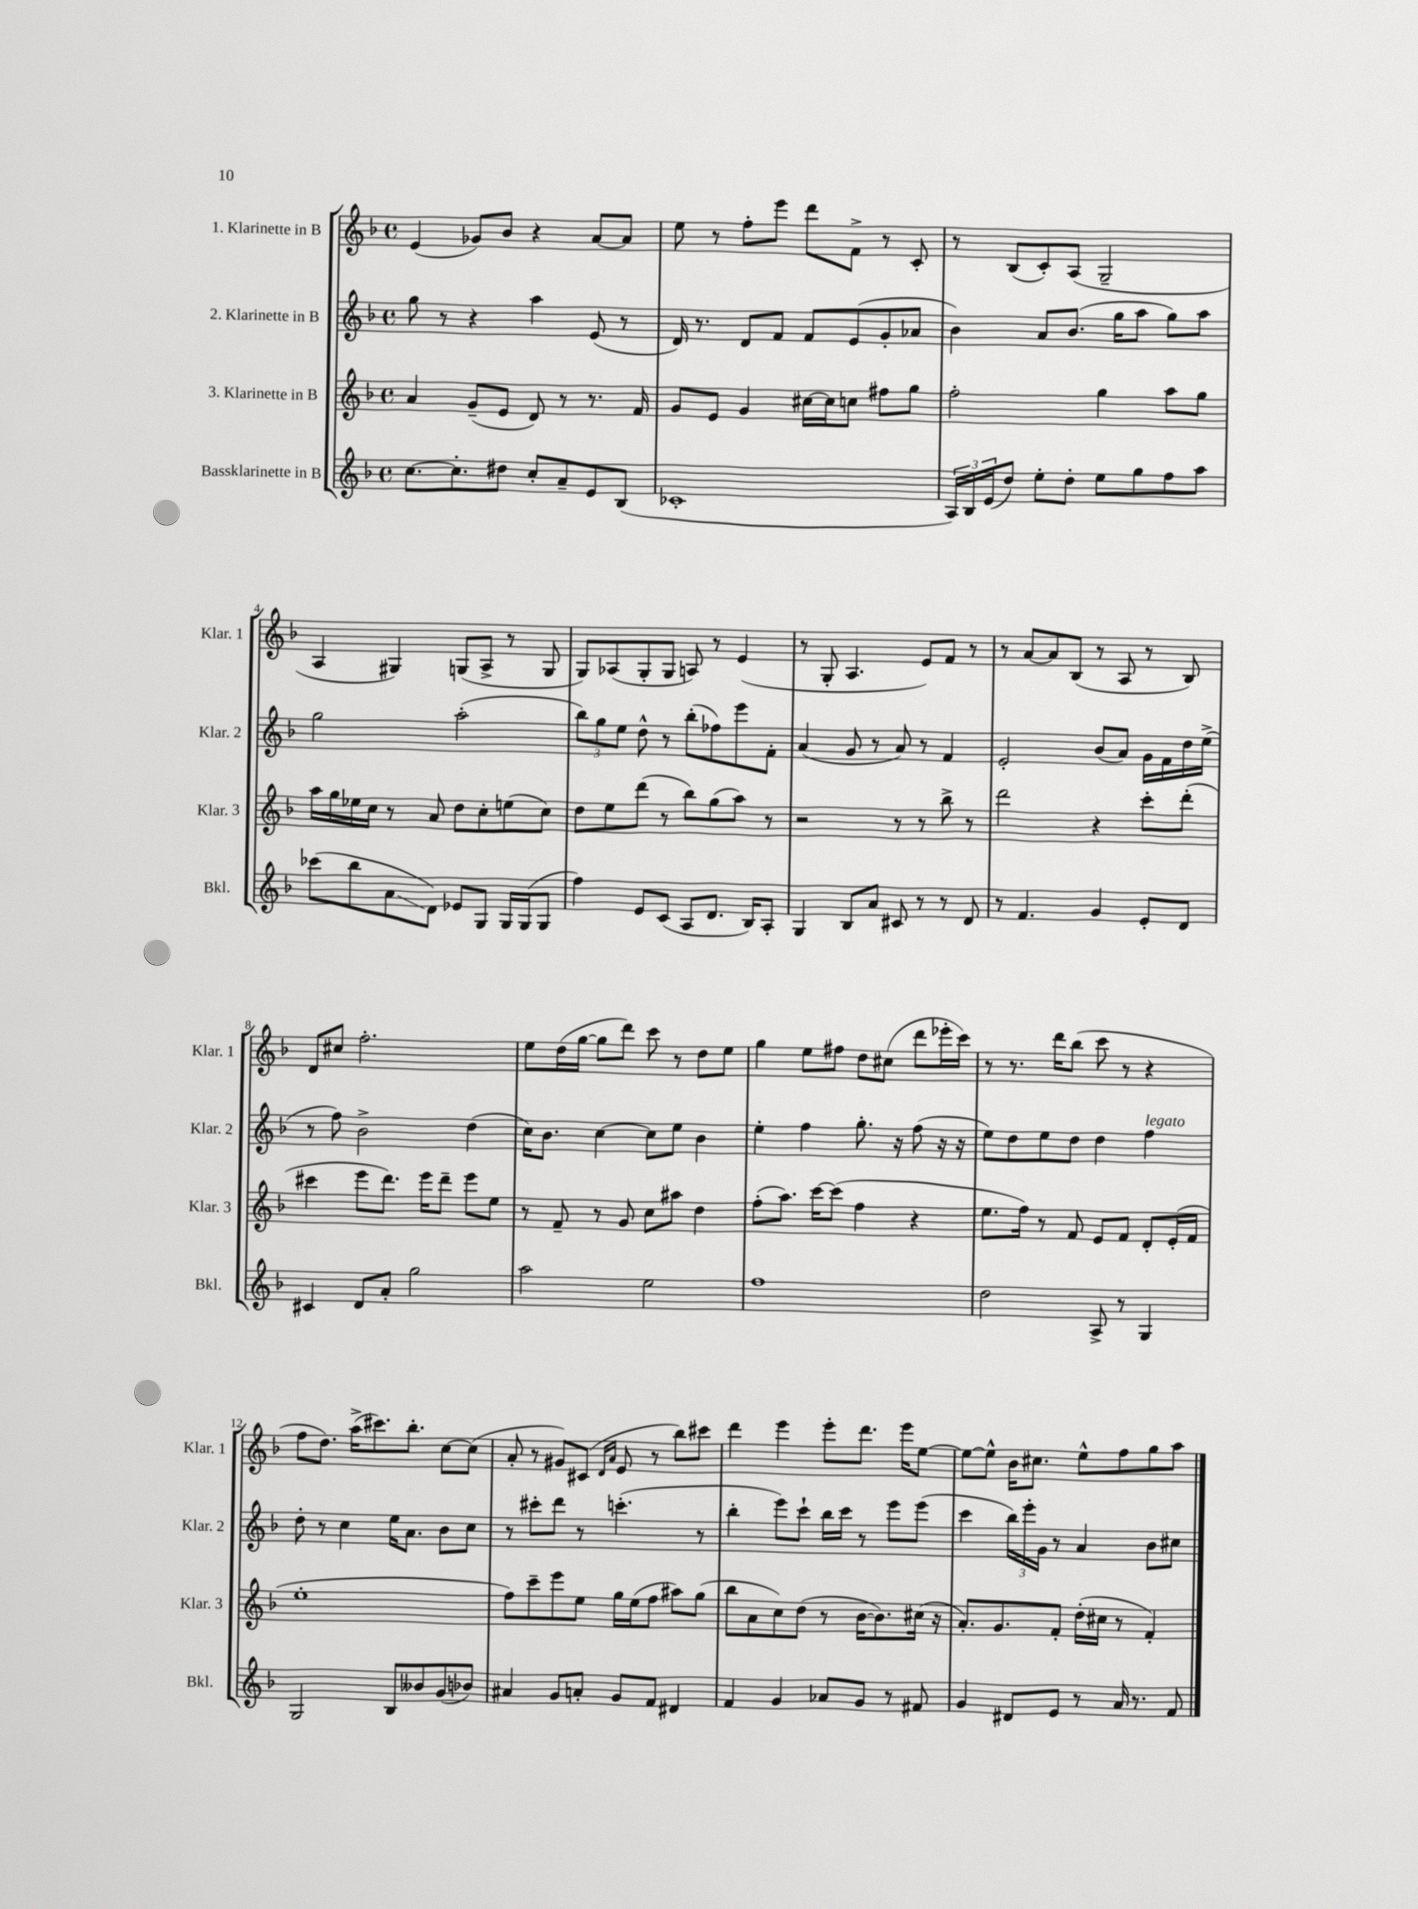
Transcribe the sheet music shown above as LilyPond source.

<<
\new StaffGroup <<
\new Staff = "s0" \with { instrumentName = "1. Klarinette in B" shortInstrumentName = "Klar. 1" } {
    \clef treble \key f \major \defaultTimeSignature \time 4/4
    e'4( ges'8) bes'8 r4 a'8~ a'8 |
    e''8 r8 f''8-. e'''8 d'''8 f'8-> r8 c'8-. |
    r8 bes8( c'8-.) a8( g2-- |
    a4 gis4) g8( a8-> r8 g8 |
    g8) aes8( g8-. g8 a8) r8 e'4( |
    r8 g8-. a4. e'8) f'8 r8 |
    r8 a'8~ a'8 bes8( r8 a8 r8 bes8) |
    d'8 cis''8 f''2.-. |
    e''8 d''16( g''16~ g''8 d'''8) c'''8 r8 d''8 e''8 |
    g''4 e''8 fis''8 d''8 cis''8( d'''8 ees'''16-. c'''16) |
    r8 r8. d'''16 bes''8( c'''8 r8 r4 |
    f''8 d''8.) a''16->( cis'''8.) bes''8.-. c''8~ c''8( |
    a'8-. r8 gis'8) cis'8( \grace { d'16 a'16 } e'8 r8 bes''8) cis'''8 |
    d'''4 e'''4 e'''8-. d'''8. e'''16 e''8~ |
    e''8~ e''8-^ bes'16 cis''8. e''8-^ f''8 g''8 a''8 \bar "|." |
}
\new Staff = "s1" \with { instrumentName = "2. Klarinette in B" shortInstrumentName = "Klar. 2" } {
    \clef treble \key f \major \defaultTimeSignature \time 4/4
    g''8 r8 r4 a''4 e'8( r8 |
    d'16) r8. d'8 f'8 f'8 e'8( g'8-. aes'8 |
    bes'4) a'8 bes'8.( g''16 a''8 g''8) a''8 |
    g''2 a''2-.( |
    \tuplet 3/2 { bes''8) g''8 e''8 } d''8-^ r8 bes''8-.( fes''8) e'''8 f'8-. |
    a'4( g'8 r8 a'8) r8 f'4 |
    e'2-. bes'8( a'8) g'16 f'16 d''16 e''16->( |
    r8 f''8) bes'2-> d''4( |
    c''16) bes'8. c''4~ c''8 e''8 bes'4 |
    e''4-. f''4 g''8.-. r16 f''8( r16 r16 |
    e''8) d''8 e''8 d''8 d''4 f''4^\markup { \italic "legato" } |
    d''8-. r8 c''4 e''16 a'8. bes'8 c''8 |
    r8 cis'''8-. d'''8 r8 c'''4.-.( r8 |
    bes''4-. e'''8) c'''8-! bes''16 c'''16 r8 e'''8 e'''8( |
    c'''4 \tuplet 3/2 { bes''16) e'''16-. g'16 } r8 a'4 bes'8 cis''8 \bar "|." |
}
\new Staff = "s2" \with { instrumentName = "3. Klarinette in B" shortInstrumentName = "Klar. 3" } {
    \clef treble \key f \major \defaultTimeSignature \time 4/4
    a'4 g'8--( e'8 d'8) r8 r8. f'16 |
    g'8 e'8 g'4 cis''16~ cis''16 c''8 fis''8 g''8 |
    f''2-. g''4 a''8 g''8 |
    a''16 g''16 ees''16 c''16 r8 a'8 d''8 c''8-. e''8( c''8) |
    d''8 e''8 d'''8( r8 bes''8) g''8( a''8) r8 |
    r2 r8 r8 bes''8-> r8 |
    d'''2 r4 c'''8-. d'''8-.( |
    cis'''4 e'''8 d'''8.) e'''16 d'''8-- e'''8 e''8 |
    r8 f'8-- r8 g'8 c''8 ais''8 d''4 |
    f''8-.( a''8.) c'''16~ c'''8( f''4 r4 |
    e''8. f''16) r8 f'8 e'8 f'8 d'8-. e'16-.( f'16 |
    e''1-. |
    f''8) c'''8-- e'''8 e''8 g''16 e''16( f''8 ais''8) g''8( |
    bes''8 a'8 c''8) d''8( r8 bes'16~ bes'8.) cis''16( r16 |
    a'8.-.) g'8. f'8-. d''16-.( cis''16 r8 f'4-.) \bar "|." |
}
\new Staff = "s3" \with { instrumentName = "Bassklarinette in B" shortInstrumentName = "Bkl." } {
    \clef treble \key f \major \defaultTimeSignature \time 4/4
    c''8.~ c''8.-. dis''8 c''8-. a'8-- e'8 bes8( |
    ces'1-. |
    \tuplet 3/2 { a16) bes16 e'16( } d''8) e''8-. d''8-. e''8 g''8 f''8 a''8 |
    ces'''8( bes''8 a'8\glissando d'8) ees'8 g8 g16 g16( g8 |
    f''4) e'8 c'8( a8 d'8. bes16) a8-. |
    g4 bes8 a'8 cis'8 r8 r8 d'8 |
    r8 f'4. g'4 e'8-. d'8 |
    cis'4 d'8 a'8-. g''2 |
    a''2 e''2 |
    f''1 |
    d''2 a8-> r8 g4 |
    g2 bes8 beses'8 g'8( bes'8) |
    ais'4 g'8 a'8-. g'8 f'8 dis'4 |
    f'4 g'4 aes'8 g'8 r8 fis'8 |
    g'4 dis'8 e'8 r8 a'16 r8. f'8 \bar "|." |
}
>>
>>
